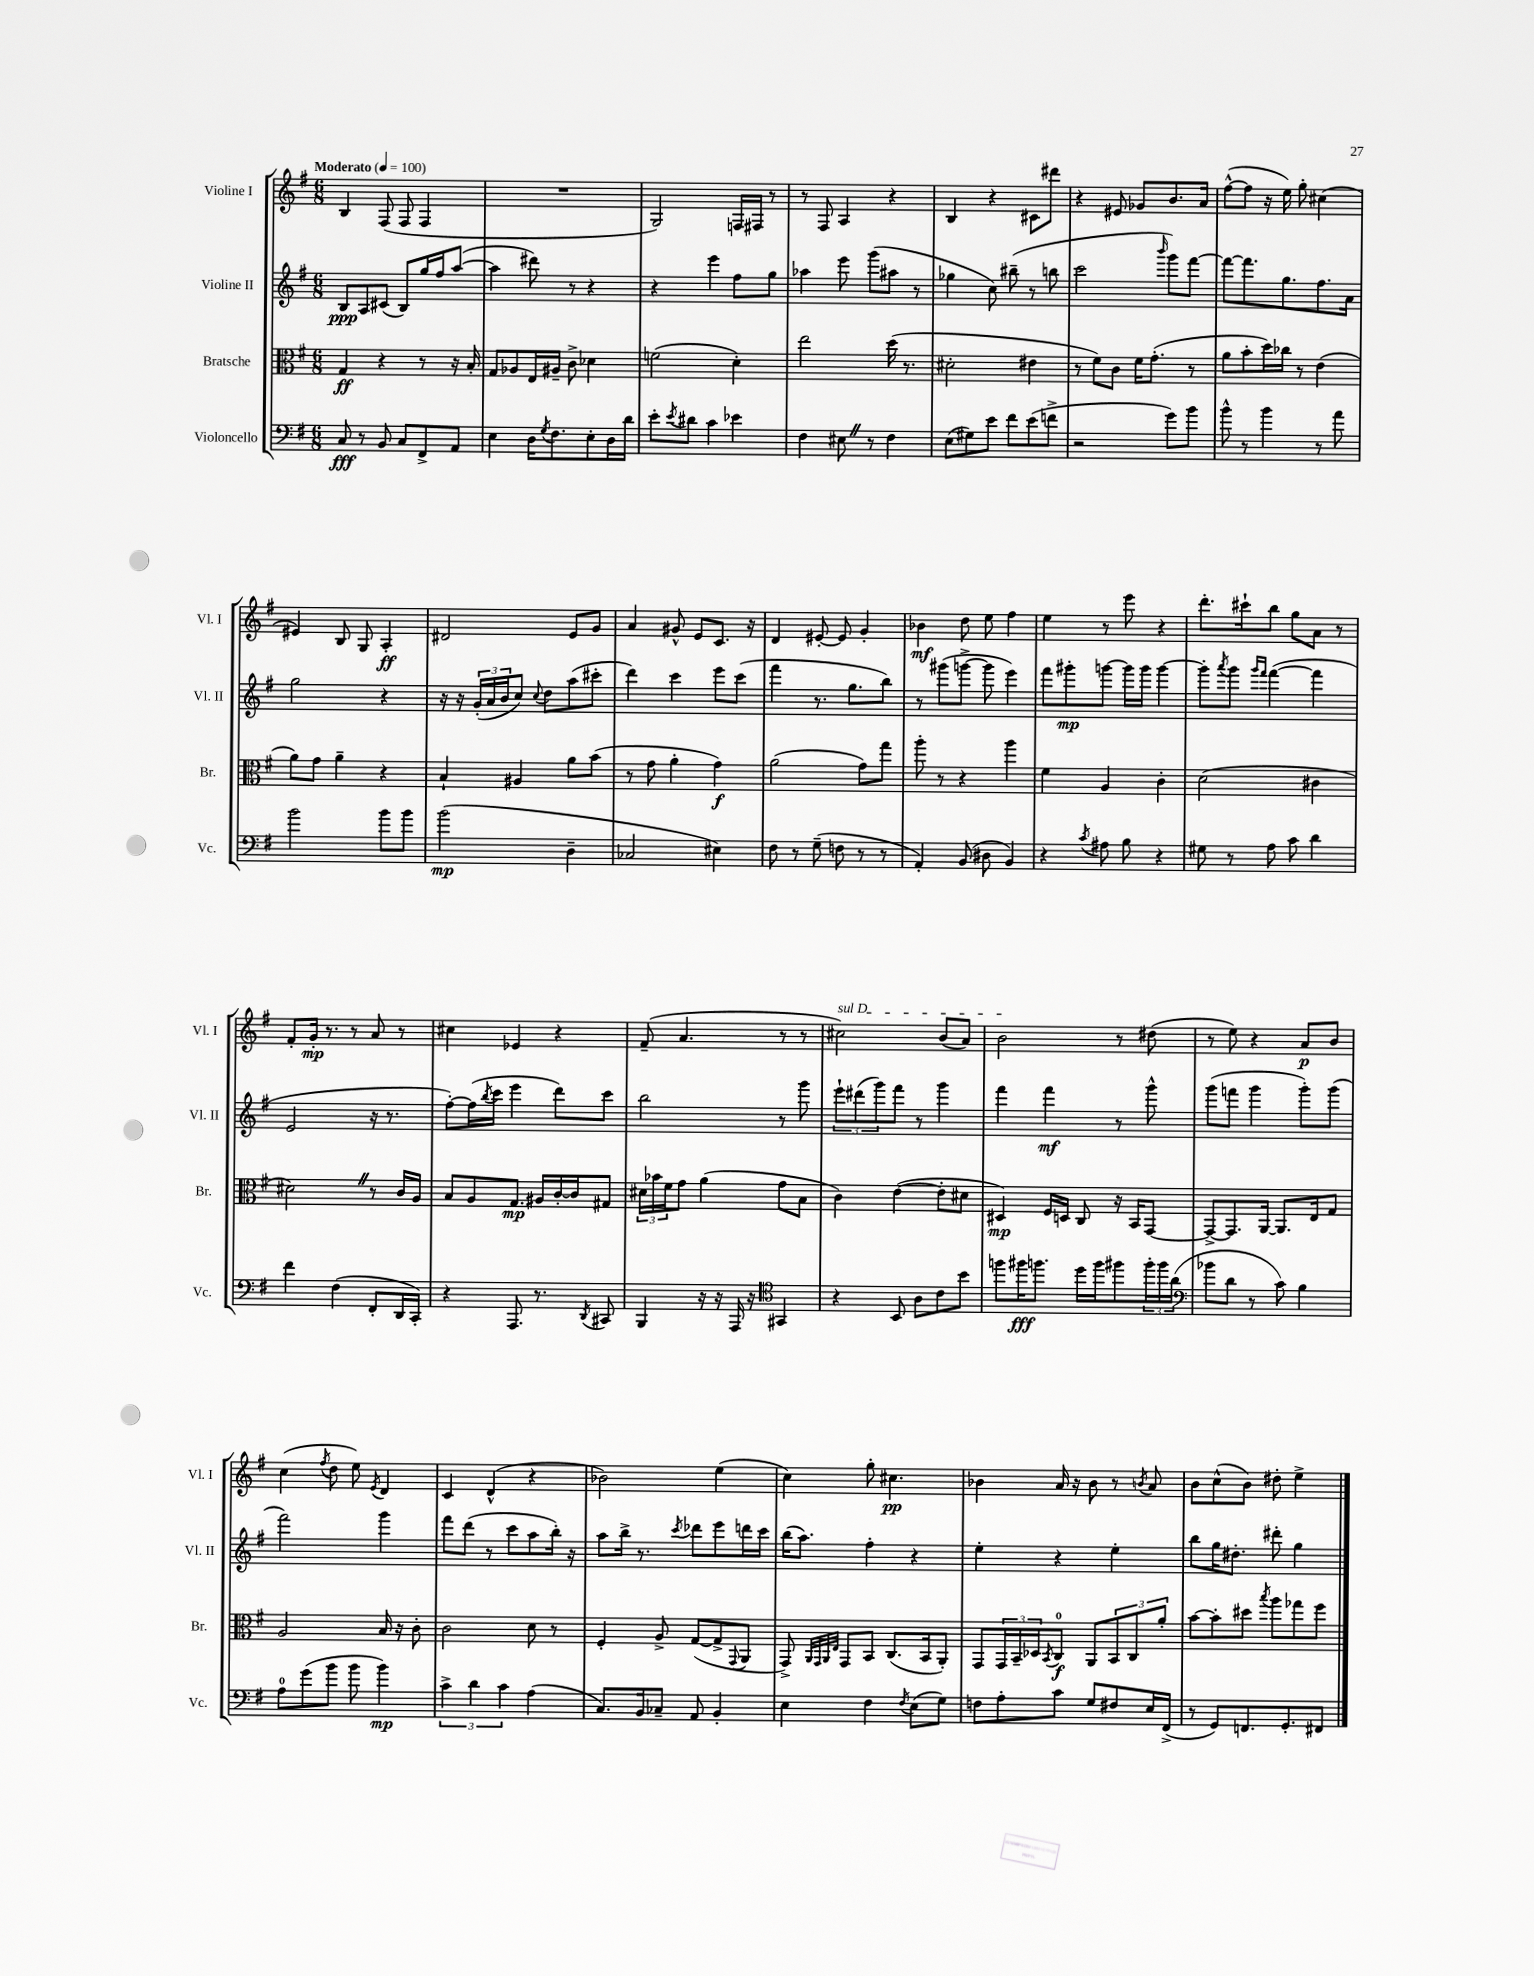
<<
\new StaffGroup <<
\new Staff = "s0" \with { instrumentName = "Violine I" shortInstrumentName = "Vl. I" } {
    \clef treble \key g \major \numericTimeSignature \time 6/8 \tempo "Moderato" 4 = 100
    b4 fis8( fis8 fis4 |
    R2. |
    g2) f16 fis16 r8 |
    r8 fis8 a4 r4 |
    b4 r4 cis'8 dis'''8 |
    r4 eis'8 ges'8 b'8. a'16 |
    fis''8~-^( fis''8 r16 e''16) g''8-. cis''4( |
    eis'4) b8 g8 a4-.\ff |
    dis'2 e'8 g'8 |
    a'4 gis'8-^ e'8 c'8. r16 |
    d'4 eis'8~-. eis'8 g'4-. |
    bes'4\mf d''8 e''8 fis''4 |
    e''4 r8 e'''8 r4 |
    d'''8.-. cis'''16-! b''8 g''8 a'8 r8 |
    fis'8-. g'16-.\mp r8. r8 a'8 r8 |
    cis''4 ees'4 r4 |
    fis'8--( a'4. r8 r8 |
    \once \override TextSpanner.bound-details.left.text = \markup { \italic "sul D" } cis''2\startTextSpan) b'8( a'8) |
    b'2\stopTextSpan r8 dis''8( |
    r8 e''8) r4 a'8\p b'8 |
    c''4( \acciaccatura { fis''8 } d''8 e''8) \acciaccatura { e'8 } d'4 |
    c'4 d'4-^( r4 |
    bes'2) e''4( |
    c''4) g''8-. cis''4.\pp |
    bes'4 a'16 r16 bes'8 r8 \acciaccatura { b'8 } a'8 |
    b'8 c''8-^( b'8) dis''8-. e''4-> \bar "|." |
}
\new Staff = "s1" \with { instrumentName = "Violine II" shortInstrumentName = "Vl. II" } {
    \clef treble \key g \major \numericTimeSignature \time 6/8
    b8\ppp a8 cis'8( b8) g''16 fis''16 a''8~( |
    a''4 dis'''8) r8 r4 |
    r4 e'''4 fis''8 g''8 |
    aes''4 e'''8 g'''8( ais''8 r8 |
    ges''4 c''8) bis''8--( r8 b''8 |
    c'''2 \grace { b'''16 } g'''8) fis'''8~ |
    fis'''8~ fis'''8. g''8. fis''8. a'16 |
    g''2 r4 |
    r16 r16 \tuplet 3/2 { g'16-.( a'16 b'16 } c''8) \appoggiatura { c''8 } d''8 a''8( cis'''8-. |
    d'''4) c'''4 e'''8 c'''8( |
    fis'''4 r8. g''8. b''8) |
    r8 gis'''8( g'''8~-> g'''8 e'''4) |
    fis'''8 gis'''8-.\mp g'''8~ g'''16 g'''16 g'''4~ |
    g'''8-. \acciaccatura { a'''8 } g'''8 \grace { g'''16 fis'''16 } fis'''4~( fis'''4 |
    e'2 r16 r8. |
    fis''8~-.) fis''16( \acciaccatura { b''8 } c'''16 e'''4 d'''8) c'''8 |
    b''2 r8 g'''8 |
    \tuplet 3/2 { e'''8-! dis'''8( g'''8) } fis'''8 r8 g'''4 |
    fis'''4 fis'''4\mf r8 g'''8-^ |
    g'''8( f'''8 g'''4 g'''8-.) g'''8( |
    fis'''2) g'''4 |
    fis'''8 d'''8( r8 c'''8 a''8 b''16-.) r16 |
    a''8 b''16-> r8. \acciaccatura { c'''8 } des'''8 e'''8 d'''16 c'''16 |
    b''16( a''8.) fis''4-. r4 |
    e''4-. r4 e''4-. |
    b''8 g''16 dis''8.-. dis'''8-. g''4 \bar "|." |
}
\new Staff = "s2" \with { instrumentName = "Bratsche" shortInstrumentName = "Br." } {
    \clef alto \key g \major \numericTimeSignature \time 6/8
    g4\ff r4 r8 r16 b16-. |
    g8 aes8 e16 ais16-- c'8-> des'4 |
    f'2( d'4-.) |
    e''2 d''16( r8. |
    dis'2-. eis'4 |
    r8 fis'8) c'8 fis'16 g'8.-.( r8 |
    a'8 b'8-. d''16) ces''16 r8 e'4( |
    a'8) g'8 a'4-- r4 |
    b4-! ais4 a'8 b'8( |
    r8 g'8 a'4-. g'4\f) |
    a'2( g'8) g''8 |
    a''8-. r8 r4 a''4 |
    fis'4 a4 c'4-. |
    d'2( cis'4 |
    dis'2) \once \override BreathingSign.text = \markup { \musicglyph "scripts.caesura.straight" } \breathe r8 c'16 a16 |
    b8 a8 g8.\mp ais16 c'16~-. c'16 gis8 |
    \tuplet 3/2 { dis'16 bes'16 fis'16 } g'8 a'4( g'8 b8 |
    c'4) e'4~( e'8-. dis'8 |
    dis4\mp) fis16 d16 c8 r16 b,16 g,8~ |
    g,8~-> g,8. a,16~ a,8. e16 g8 |
    a2 b16 r16 c'8-. |
    c'2 d'8 r8 |
    fis4-. a8-> g8~( g8-> \appoggiatura { g,8 } a,8 |
    g,8->) \grace { a,32 g,32 a,32 e32 } g,8 b,8 c8.( b,16 a,8-.) |
    g,8 \tuplet 3/2 { g,16 b,16-- des16 } \acciaccatura { b,8 } c8-0\f a,8 \tuplet 3/2 { b,8 c8 a'8-. } |
    b'8~ b'8-. dis''8 \acciaccatura { b''8 } a''8 ges''8 fis''8 \bar "|." |
}
\new Staff = "s3" \with { instrumentName = "Violoncello" shortInstrumentName = "Vc." } {
    \clef bass \key g \major \numericTimeSignature \time 6/8
    c8\fff r8 b,8 c8 fis,8-> a,8 |
    e4 d16 \acciaccatura { g8 } fis8. e8-. d16 d'16 |
    e'8-. \acciaccatura { e'8 } dis'8 c'4 ees'4 |
    fis4 eis8 \once \override BreathingSign.text = \markup { \musicglyph "scripts.caesura.straight" } \breathe r8 fis4 |
    e8( gis8) e'8 fis'8 e'8( f'8-> |
    r2 g'8) b'8 |
    b'8-^ r8 b'4 r8 a'8 |
    b'2 b'8 b'8 |
    b'2\mp( d4-- |
    ces2 eis4) |
    fis8 r8 g8--( f8 r8 r8 |
    a,4-.) b,8( dis8 b,4) |
    r4 \acciaccatura { c'8 } ais8 b8 r4 |
    gis8 r8 a8 c'8 d'4 |
    fis'4 fis4( fis,8-. d,16 c,16-.) |
    r4 a,,8. r8. \acciaccatura { d,8 } cis,8 |
    b,,4 r16 r16 a,,16 r16 \clef tenor gis,4 |
    r4 b,8 a8 c'8 b'8 |
    f''8 fis''16\fff f''8. d''16 f''16 fis''8 \tuplet 3/2 { fis''16-. fis''16 a'16( } |
    \clef bass bes'8 d'8 r8 c'8) b4 |
    a8-0 g'8( b'8 b'8 b'4\mp) |
    \tuplet 3/2 { c'4-> d'4 c'4 } a4( |
    c8.) b,16 ces8-- a,8 b,4-. |
    e4 fis4 \acciaccatura { fis8 } e8( g8) |
    f8 a8-. c'8 g8 fis8 e16 fis,16->( |
    r8 g,8) f,8. g,8.-. fis,8 \bar "|." |
}
>>
>>
\layout { \context { \Score \remove "Bar_number_engraver" } }
